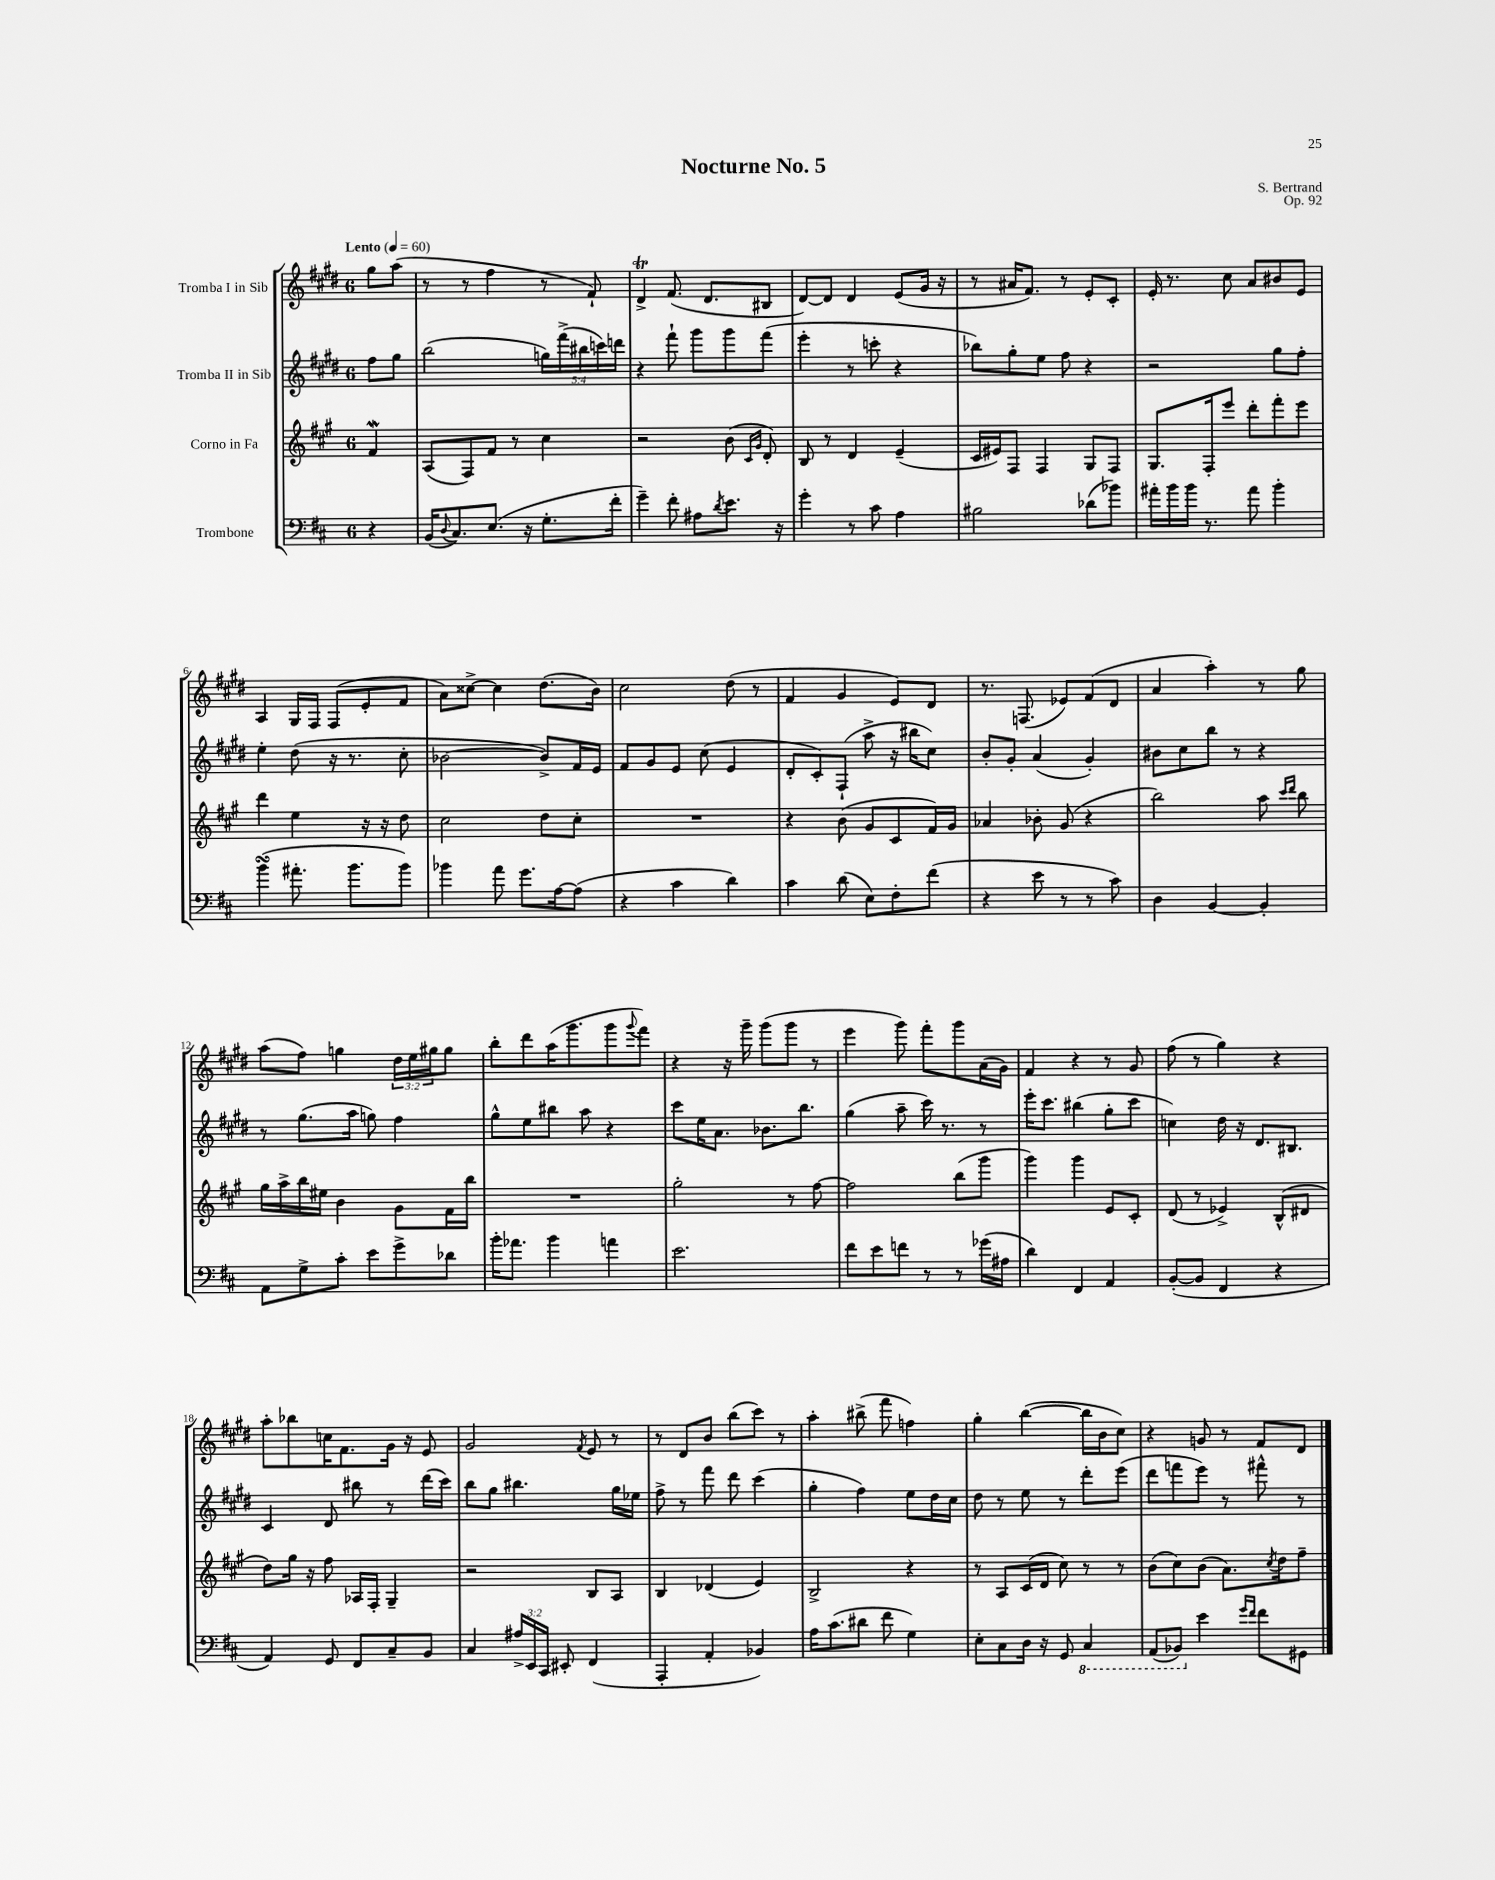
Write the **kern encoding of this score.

**kern	**kern	**kern	**kern
*staff4	*staff3	*staff2	*staff1
*clefF4	*clefG2	*clefG2	*clefG2
*k[f#c#]	*k[f#c#g#]	*k[f#c#g#d#]	*k[f#c#g#d#]
*M6/8	*M6/8	*M6/8	*M6/8
*MM60	*MM60	*MM60	*MM60
4r	4f#	8ff#	8gg#
.	.	8gg#	(8aa
=	=	=	=
(16BB	(8A	(2bb	8r
8qqD	.	.	.
8.C#)	.	.	.
.	8F#)	.	8r
(8.E	8f#	.	4ff#
.	8r	.	.
16r	.	.	.
8.G'	4cc#	20gg)	8r
.	.	(20fff#^	.
.	.	20bb#	.
.	.	.	8f#`)
.	.	20ccc)	.
16f#'	.	.	.
.	.	20ddd	.
=	=	=	=
4g~)	2r	4r	4d#^
8f#'	.	8fff#`	(8.f#
8A#	.	8ggg#	.
.	.	.	8.d#
8qd	.	.	.
8.e	(8b	8ggg#	.
.	16qqc#	.	.
.	16qqg#	.	.
.	8d')	(8fff#	8B#
16r	.	.	.
=	=	=	=
4g'	8B	4eee'	[8d#)
.	8r	.	8d#]
8r	4d	8r	4d#
8c#	.	8ccc'	.
4A	(4e~	4r	(8e
.	.	.	16g#
.	.	.	16r
=	=	=	=
2B#	16c#	8bb-)	8r
.	16e#)	.	.
.	8F#	8gg#'	16a#
.	.	.	8.f#)
.	4F#	8ee	.
.	.	8ff#	8r
(8d-	8G#	4r	8e'
8b-)	8F#	.	8c#'
=	=	=	=
16a#'	8.G#	2r	16e'
16b	.	.	8.r
16b	.	.	.
8.r	16F#'	.	.
.	8eee	.	8cc#
8a#	8ddd'	.	8a
4b'	8fff#'	8gg#	8b#
.	8eee	8ff#'	8e
=	=	=	=
(4b	4ddd	4ee'	4A
8.a#'	4ee	(8dd#	16G#
.	.	.	16F#
.	.	16r	(8F#
8.b	.	8.r	.
.	16r	.	8e'
.	16r	.	.
8b)	8dd	8cc#'	8f#
=	=	=	=
4b-	2cc#	[2b-	8a)
.	.	.	[8cc##^
8a	.	.	4cc##]
8.g	.	.	.
.	8dd	8b-^])	(8.dd#
[16A	.	.	.
(8A]	8cc#'	16f#	.
.	.	16e	16b)
=	=	=	=
4r	2.r	8f#	2cc#
.	.	8g#	.
4c#	.	8e	.
.	.	(8cc#	.
4d)	.	4e	(8dd#
.	.	.	8r
=	=	=	=
4c#	4r	8d#'	4f#
.	.	8c#')	.
(8d	(8b	(8F#`	4g#
8E)	8g#	8aa^	.
8F#'	8c#	16r	8e)
.	.	16bb#	.
(8f#	16f#)	8cc#)	8d#
.	16g#	.	.
=	=	=	=
4r	4a-	8b'	8.r
.	.	8g#'	.
.	.	.	(8.F
8e	8b-'	(4a	.
8r	(8g#	.	8e-)
8r	4r	4g#')	(8f#
8c#)	.	.	8d#
=	=	=	=
4D	2bb)	8b#	4a
.	.	8cc#	.
[4BB	.	8bb	4aa')
.	.	8r	.
4BB']	8aa	4r	8r
.	16qqccc#	.	.
.	16qqddd	.	.
.	8bb	.	8gg#
=	=	=	=
8AA	16gg#	8r	(8aa
.	16aa^	.	.
8G^	16bb	(8.gg#	8ff#)
.	16ee#	.	.
8c#'	4b	.	4gg
.	.	16aa	.
8e	.	8gg)	.
8g^	8g#	4ff#	24dd#
.	.	.	24ee
.	.	.	24gg#
8d-	16f#	.	8gg#
.	16bb	.	.
=	=	=	=
16b'	2.r	8gg#^^	8bb'
8.a-	.	.	.
.	.	8ee	8ddd#
4b	.	8bb#	(16aa
.	.	.	8.ggg#
.	.	8aa	.
4a	.	4r	8ggg#
.	.	.	8qqggg#
.	.	.	8fff#)
=	=	=	=
2.e	2gg#'	8ccc#	4r
.	.	16ee	.
.	.	8.a	.
.	.	.	16r
.	.	.	16ggg#~
.	.	8.b-	(8ggg#
.	8r	.	8ggg#
.	.	8.bb	.
.	[8ff#	.	8r
=	=	=	=
8f#	2ff#]	(4gg#	4eee
8e	.	.	.
8f	.	8aa~	8ggg#)
8r	.	16ccc#)	8fff#'
.	.	8.r	.
8r	(8bb	.	8ggg#
(16g-	8ggg#	8r	(16a
16A#	.	.	16g#)
=	=	=	=
4d)	4ggg#)	16eee'	4f#
.	.	8.ccc#	.
4FF#	4ggg#	(4bb#	4r
4AA	8e	8gg#'	8r
.	8c#'	8ccc#	8g#
=	=	=	=
([8BB'	(8d	4cc)	(8ff#
8BB]	8r	.	8r
4FF#	4e-^)	16dd#	4gg#)
.	.	16r	.
.	.	8.d#	.
4r	(8B^^	.	4r
.	.	8.B#	.
.	8d#	.	.
=	=	=	=
4AA)	8dd)	4c#	8aa'
.	16gg#	.	8bb-
.	16r	.	.
8GG	8ff#	8d#	16cc
.	.	.	8.f#
8FF#	16A-	8bb#	.
.	16F#'	.	.
8C#~	4G#~	8r	16g#
.	.	.	16r
8BB	.	(16ddd#	8e
.	.	16ccc#)	.
=	=	=	=
4C#	2r	8bb	2g#
.	.	8gg#	.
24A#^	.	4.bb#	.
24EE	.	.	.
24CC#	.	.	.
8EE#'	.	.	.
.	.	.	8qf#
(4FF#	8B	.	8e
.	8A	16gg#	8r
.	.	16ee-	.
=	=	=	=
4AAA'	4B	8ff#^	8r
.	.	8r	8d#
4AA'	(4d-	8fff#	8b
.	.	8ddd#	(8bb
4BB-)	4e)	(4ccc#	8ccc#)
.	.	.	8r
=	=	=	=
16A	2B^	4gg#'	4aa'
(8.c#	.	.	.
8d#	.	4ff#)	(8bb#^
8f#	.	.	8fff#
4G)	4r	8ee	4ff)
.	.	16dd#	.
.	.	16cc#	.
=	=	=	=
8E'	8r	8dd#	4gg#'
8C#	8A	8r	.
16D	(16c#	8ee	([4bb
16r	16d	.	.
8GG	8cc#)	8r	.
4CC#	8r	8ddd#'	16bb]
.	.	.	16b
.	8r	(8eee	8cc#)
=	=	=	=
(8AAA	(8b	8ddd#	4r
8BBB-)	8cc#)	8fff	.
4e	(8b	8eee)	8g
.	8.a)	8r	8r
16qqg	.	.	.
16qqf#	.	.	.
8f#	.	8fff#^^	8f#
.	8qcc#	.	.
.	16dd	.	.
8GG#	8ff#~	8r	8d#
==	==	==	==
*-	*-	*-	*-
